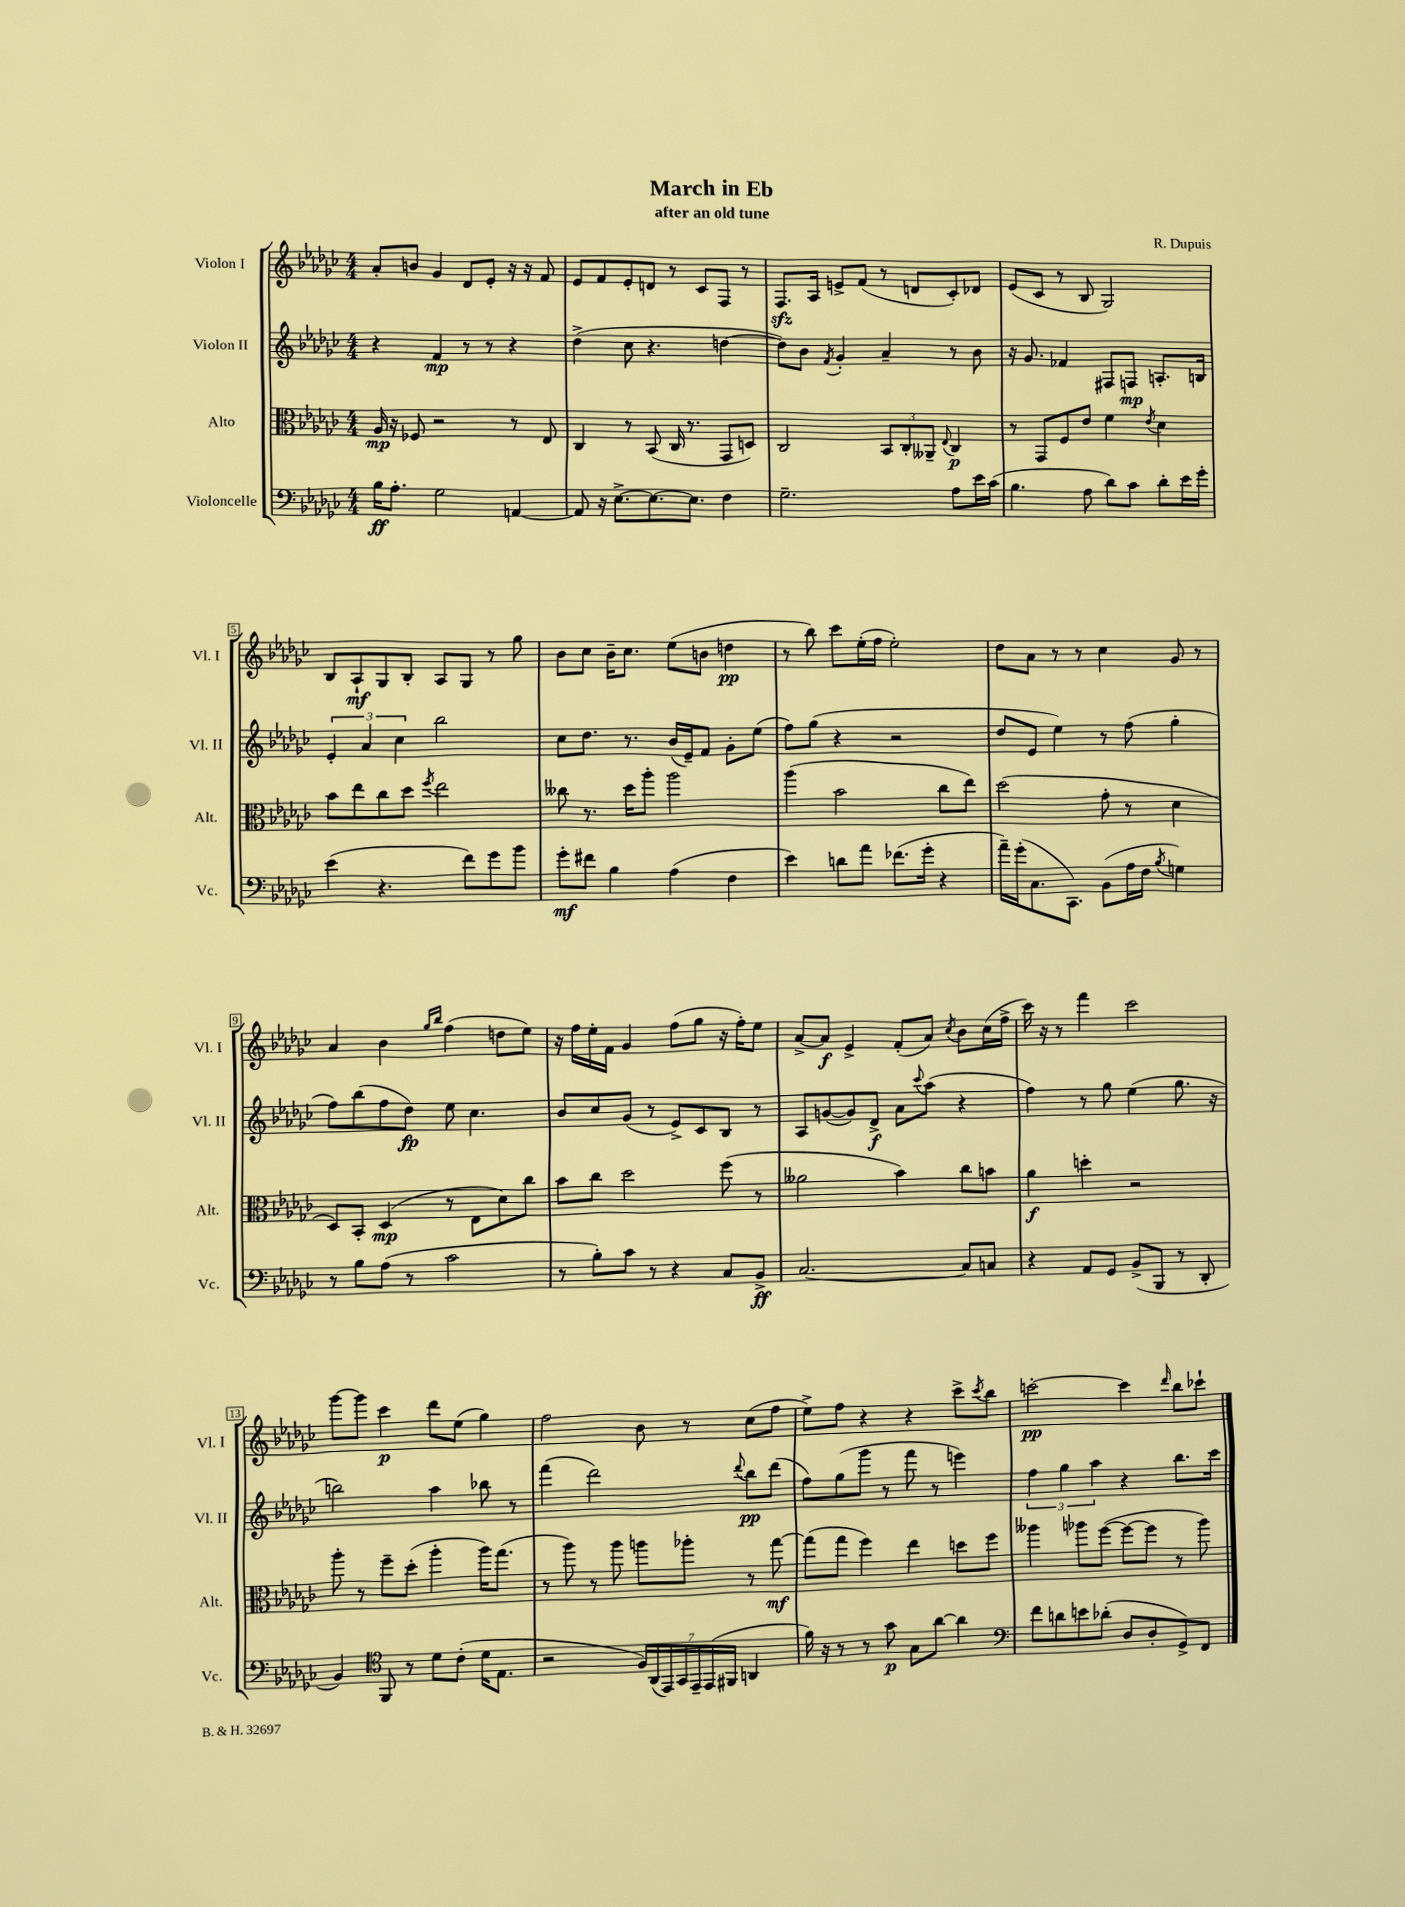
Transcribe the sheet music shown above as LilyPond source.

\header { title = "March in Eb" composer = "R. Dupuis" subtitle = "after an old tune" }
<<
\new StaffGroup <<
\new Staff = "s0" \with { instrumentName = "Violon I" shortInstrumentName = "Vl. I" } {
    \clef treble \key ges \major \numericTimeSignature \time 4/4
    aes'8-. b'8 ges'4 des'8 ees'8-. r16 r16 f'8 |
    ees'8 f'8 ees'8-. d'8 r8 ces'8 f8 r8 |
    f8.\sfz aes16 e'8-> f'8( r8 d'8 ces'8-.) des'8 |
    ees'8( ces'8 r8 bes8 ges2) |
    bes8 aes8-!\mf ges8 bes8-. aes8 ges8 r8 ges''8 |
    bes'8 ces''8 bes'16-- ces''8. ees''8( b'8 d''4\pp |
    r8 bes''8) ces'''8 ees''16-.( f''16 ees''2-.) |
    des''8 aes'8 r8 r8 ces''4 ges'8 r8 |
    aes'4 bes'4 \grace { ges''16 bes''16 } f''4( d''8 ees''8) |
    r16 f''16 ees''16-. f'16 ges'4 f''8( ges''8 r16 f''16-.) ees''8 |
    aes'8~-> aes'8\f ees'4-> f'8-.( aes'8) \acciaccatura { ces''8 } bes'8 ces''16( f''16-> |
    ces'''16) r16 r8 f'''4 ces'''2 |
    ges'''8~ ges'''8 ces'''4\p des'''8 ees''8( ges''4) |
    f''2 bes'8 r8 ces''8( f''8 |
    ees''8->) f''8 r4 r4 ces'''8-> \acciaccatura { ces'''8 } bes''8 |
    c'''2~-.\pp c'''4 \grace { des'''16 } bes''8 ces'''8-! \bar "|." |
}
\new Staff = "s1" \with { instrumentName = "Violon II" shortInstrumentName = "Vl. II" } {
    \clef treble \key ges \major \numericTimeSignature \time 4/4
    r4 f'4\mp r8 r8 r4 |
    des''4->( ces''8 r4. d''4~ |
    d''8) bes'8 \acciaccatura { f'8 } ges'4-. aes'4-- r8 bes'8 |
    r16 ges'8. fes'4 fis8 f8\mp a8.-. b16 |
    \tuplet 3/2 { ees'4-. aes'4 ces''4 } bes''2 |
    ces''8 des''8. r8. bes'16( ees'16--) f'8 ges'8-. ees''8( |
    f''8) ges''8( r4 r2 |
    des''8 ees'8 ees''4) r8 f''8( ges''4-. |
    f''8) bes''8( f''8 des''8\fp) ees''8 ces''4. |
    bes'8 ces''8 ges'8( r8 ees'8->) ces'8 bes8 r8 |
    aes8 g'8~( g'8) des'8->\f aes'8 \appoggiatura { ces'''8 } aes''8( r4 |
    f''4) r8 ges''8 ees''4( ges''8. r16 |
    b''2) aes''4 bes''8 r8 |
    f'''4( des'''2) \appoggiatura { des'''8 } bes''8\pp des'''8( |
    f''8) ges''8( ges'''8 r8 f'''8 r8 e'''4) |
    \tuplet 3/2 { f''4 ges''4 aes''4 } r4 bes''8. ces'''16 \bar "|." |
}
\new Staff = "s2" \with { instrumentName = "Alto" shortInstrumentName = "Alt." } {
    \clef alto \key ges \major \numericTimeSignature \time 4/4
    aes16\mp r16 fes8 r2 r8 ees8 |
    ces4 r8 bes,8( ces16 r8. ges,8 d8) |
    ces2 \tuplet 3/2 { bes,8 ces8-. aeses,8-- } \appoggiatura { ees8 } ces4\p |
    r8 ges,8 f8 ees'8 f'4 \acciaccatura { ees'8 } des'4 |
    bes'8 ees''8 ces''8 des''8 \acciaccatura { f''8 } ees''2 |
    ceses''8 r8. des''16 aes''8-. aes''2 |
    aes''4( bes'2 ces''8 ees''8) |
    des''2( ges'8-. r8 des'4 |
    des8) bes,8-. des4\mp( r8 ees8 des'8) ces''8 |
    bes'8 ces''8 des''2 f''8( r8 |
    aeses'2 bes'4) ces''8 b'8 |
    aes'4\f d''4-. r2 |
    aes''8-. r8 f''8-- des''8-.( aes''4-. aes''16) ges''8.( |
    r8 aes''8) r8 aes''8 a''8 aes''8-. r8 ges''8~\mf |
    ges''8( ges''8 f''4) ees''4 d''8 f''8 |
    aeses''4 aes''8 f''8~( f''8~ f''8 r8 aes''8) \bar "|." |
}
\new Staff = "s3" \with { instrumentName = "Violoncelle" shortInstrumentName = "Vc." } {
    \clef bass \key ges \major \numericTimeSignature \time 4/4
    bes16\ff aes8.-. ges2 a,4~ |
    a,8 r16 ees8.~-> ees8.~ ees8. f4 |
    ges2.-- aes8 ees'16 ces'16( |
    bes4. aes8 des'8) ces'8 des'8-. ees'16 ges'16-. |
    ees'4( r4. f'8) ges'8 bes'8 |
    ges'8-.\mf fis'8 bes4 aes4( f4 |
    ees'4) d'8 aes'8 fes'8.( ges'16-. r4 |
    aes'16--) ges'16-.( ces8. ces,8.) bes,8( aes16 f16 \acciaccatura { bes8 } g4) |
    r8 bes8 aes8( r8 ces'2 |
    r8 bes8-.) ces'8 r8 r4 ces8 bes,8->\ff |
    ces2.~ ces8 c8 |
    r4 aes,8 ges,8 bes,8->( bes,,8 r8 des,8-. |
    bes,4) \clef tenor f,8 r8 des'8 ces'8-.( des'16 ees8. |
    r2 \tuplet 7/4 { f16) aes,16( ees,16) ges,16 ees,16-- ees,16( fis,16 } a,4 |
    f'16) r16 r8 r8 ges'8\p ges8 aes'8~ aes'4 |
    \clef bass f'8 d'8 e'8 des'8-.( des8 des8-. ges,8->) f,8 \bar "|." |
}
>>
>>
\layout { \context { \Score \override BarNumber.stencil = #(make-stencil-boxer 0.1 0.3 ly:text-interface::print) } }
